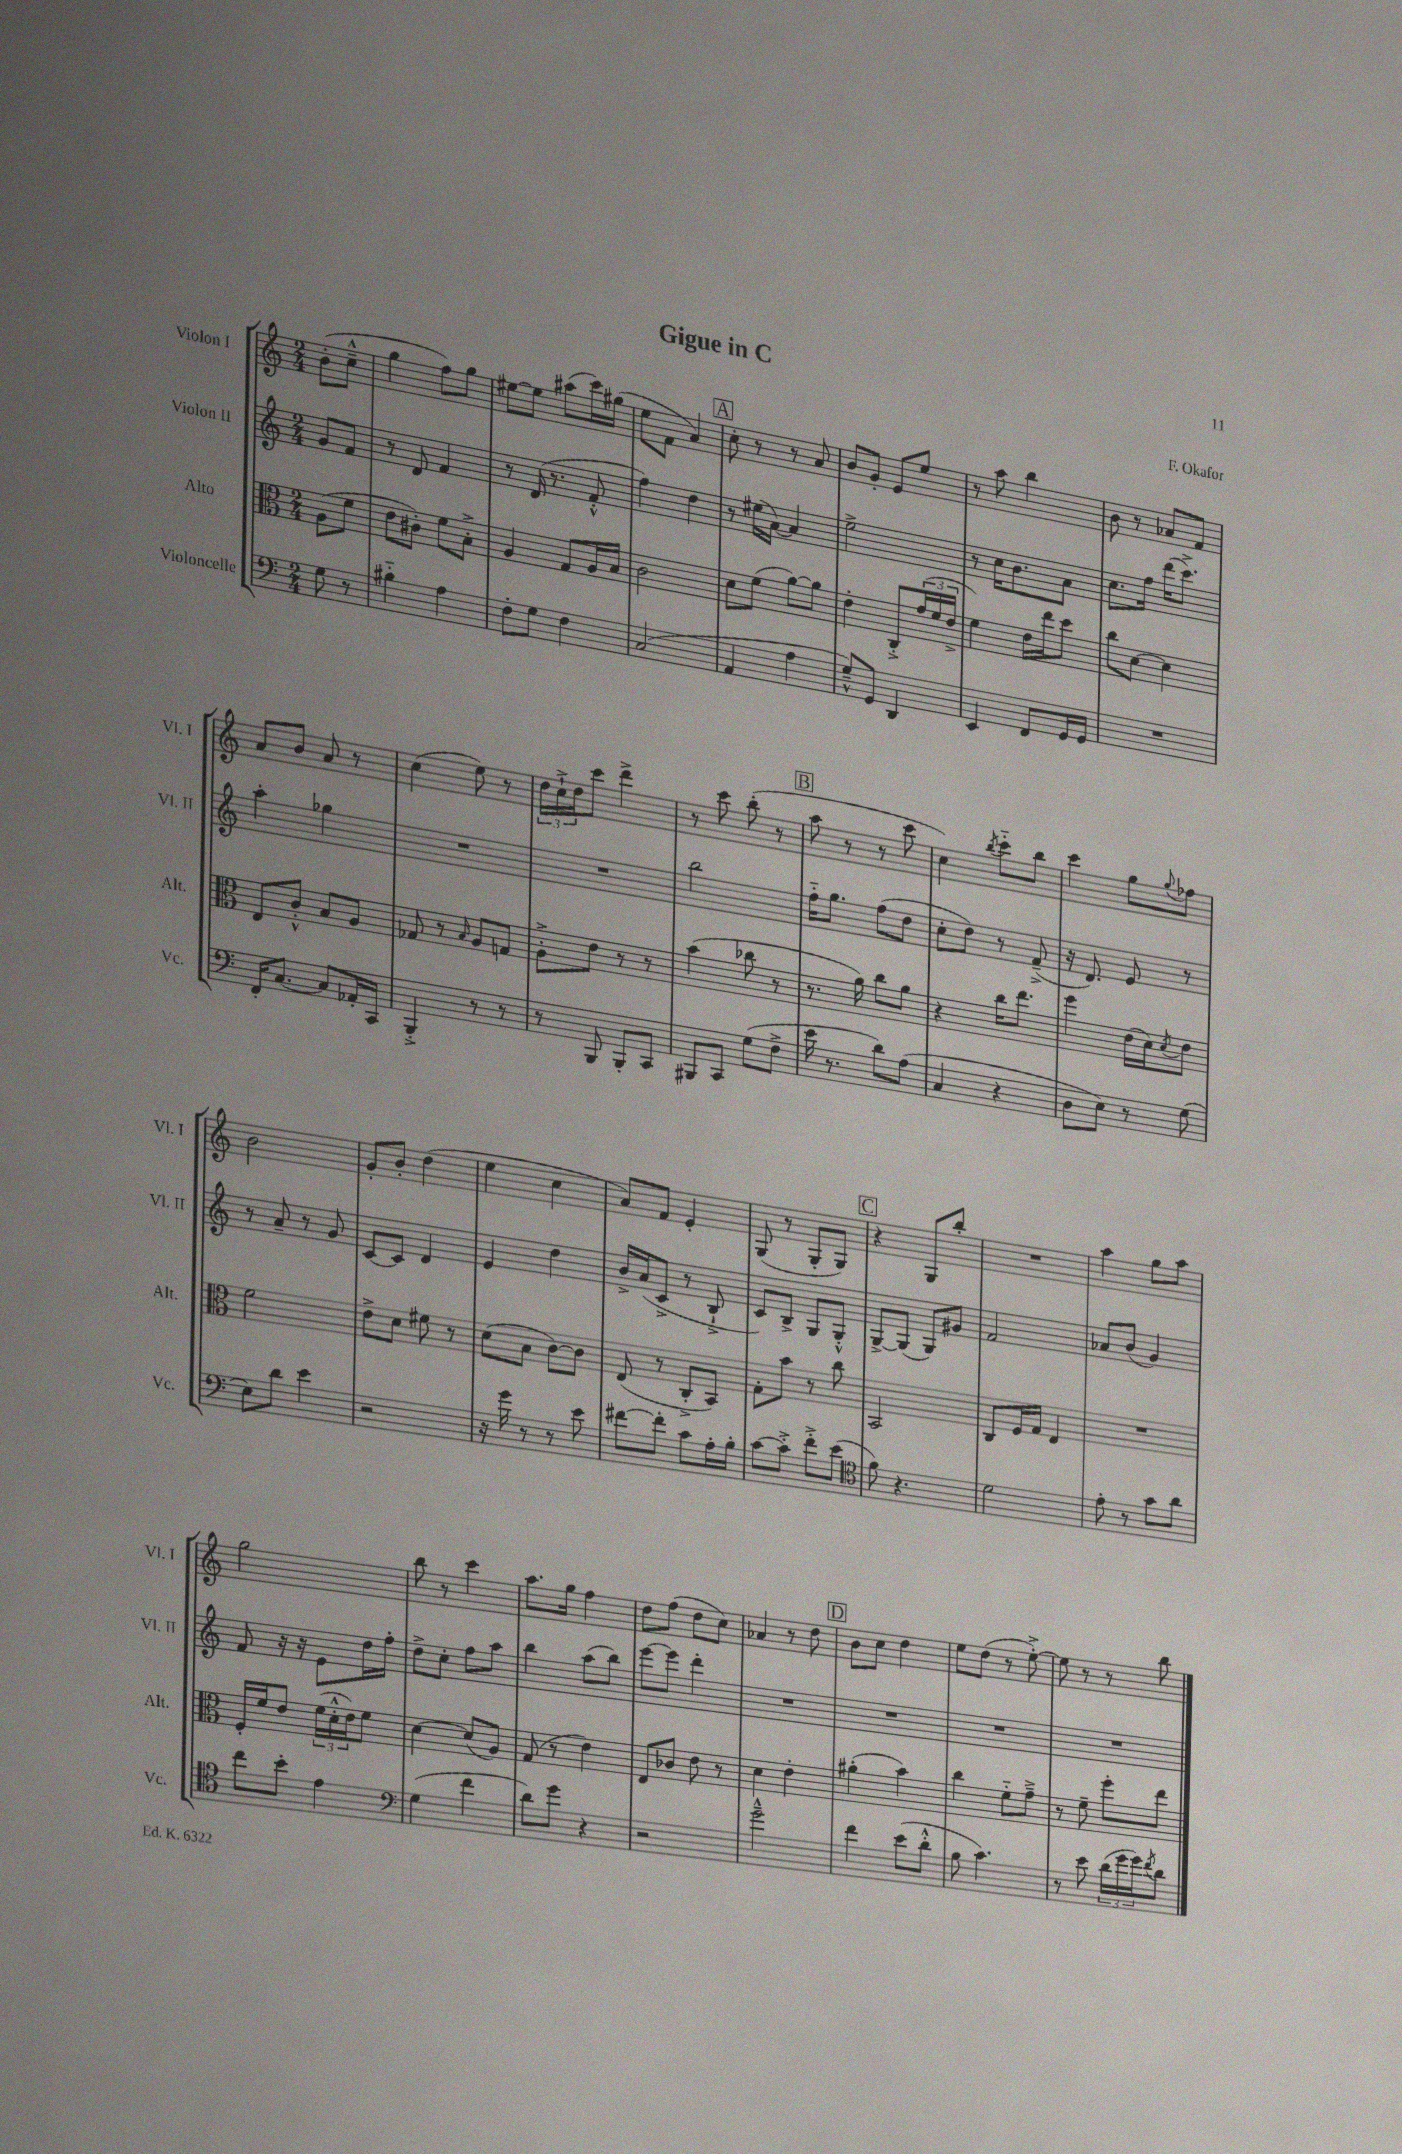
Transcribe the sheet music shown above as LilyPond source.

\header { title = "Gigue in C" composer = "F. Okafor" }
<<
\new StaffGroup <<
\new Staff = "s0" \with { instrumentName = "Violon I" shortInstrumentName = "Vl. I" } {
    \clef treble \key c \major \numericTimeSignature \time 2/4 \partial 4
    b'8-.( c''8---^ |
    g''4 f''8) g''8 |
    eis''8~ eis''8 ais''8( c'''16) gis''16( |
    e''8 f'8 a'4) |
    \mark \markup { \box "A" } c''8-. r8 r8 a'8 |
    b'8 g'8-. e'8 e''8 |
    r8 a''8 b''4 |
    b'8 r8 aes'8 f'8 |
    a'8 b'8 a'8 r8 |
    c''4( e''8) r8 |
    \tuplet 3/2 { d''16 c''16-!-> d''16 } c'''8 d'''4-> |
    r8 c'''8 b''8-.( r8 |
    \mark \markup { \box "B" } a''8 r8 r8 c'''8 |
    c''4) \acciaccatura { b''8 } c'''8-_ b''8 |
    c'''4 g''8 \appoggiatura { g''8 } fes''8 |
    b'2 |
    g'8-. b'8-. d''4( |
    e''4 c''4 |
    a'8) f'8 e'4-. |
    g8( r8 g8-. g8) |
    \mark \markup { \box "C" } r4 g8 b''8-. |
    R2 |
    a''4 g''8 a''8 |
    g''2 |
    b''8 r8 c'''4 |
    a''8. g''16 f''4 |
    d''8 f''8( d''8 c''8) |
    aes'4 r8 d''8 |
    \mark \markup { \box "D" } b'8 c''8 d''4 |
    e''8 d''8( r8 e''8~-.->) |
    e''8 r8 r8 b''8 \bar "|." |
}
\new Staff = "s1" \with { instrumentName = "Violon II" shortInstrumentName = "Vl. II" } {
    \clef treble \key c \major \numericTimeSignature \time 2/4 \partial 4
    g'8 f'8 |
    r8 d'8 f'4 |
    r8 d'16( r8. f'8-.-^ |
    f''4) d''4 |
    \mark \markup { \box "A" } r8 eis''16( a'16~) a'4 |
    e''2-> |
    r8 c''16 b'8. a'8 |
    c''8. f''16 d'''16( c'''8.->) |
    a''4-. ges''4 |
    R2 |
    R2 |
    b''2 |
    \mark \markup { \box "B" } f''16-_ g''8. f''8( d''8 |
    c''8-. d''8) r8 f'8--->( |
    r16 d'8.) e'8 r8 |
    r8 a'8-- r8 g'8 |
    c'8~ c'8 d'4 |
    e'4 d''4 |
    b'16-> a'16( c'8-> r8 b8-!-> |
    c'8) b8-> g8 g8-.-^ |
    \mark \markup { \box "C" } g8~-> g8( g8) gis'8 |
    f'2 |
    aes'8 b'8( g'4) |
    f'8 r16 r16 e'8 d''16 f''16-. |
    d''8-> c''8-. f''8 a''8 |
    b''4 a''8( b''8) |
    e'''8~ e'''8 d'''4-. |
    R2 |
    \mark \markup { \box "D" } R2 |
    R2 |
    R2 \bar "|." |
}
\new Staff = "s2" \with { instrumentName = "Alto" shortInstrumentName = "Alt." } {
    \clef alto \key c \major \numericTimeSignature \time 2/4 \partial 4
    a8( f'8 |
    e'8 cis'8-.) f'8 b8-.-> |
    a4 g8 a16 b16 |
    c'2 |
    \mark \markup { \box "A" } d'8 f'8( a'8~) a'8 |
    e'4-. c8-.-> \tuplet 3/2 { g'16( f'16 e'16-> } |
    f'4) e'16 e''16 d''8 |
    c''8 d'8~ d'4 |
    e8 c'8-.-^ b8 a8 |
    ges8 r8 \grace { b16 } a8 g8 |
    a8-.-> e'8 r8 r8 |
    b'4( ces''8 r8 |
    \mark \markup { \box "B" } r8. a'16) c''8 a'8 |
    r4 c''16 e''8. |
    f''4 e'16( d'16) \acciaccatura { d'8 } e'8 |
    f'2 |
    e'8-> d'8 fis'8 r8 |
    d'8( b8 c'8~) c'8 |
    e8( r8 c8-.-> b,8) |
    g8-. b'8 r8 c''8 |
    \mark \markup { \box "C" } b,2 |
    c8 f16 g16 e4 |
    R2 |
    f16-. f'16 e'8 \tuplet 3/2 { f'16( d'16-.-^ e'16) } f'8 |
    d'4~ d'8( a8) |
    g8( r8 e'4) |
    e8 ces'8 e'8 r8 |
    d'4 e'4-. |
    \mark \markup { \box "D" } ais'4-.( b'4) |
    c''4 f'8-_ g'8---> |
    r8 f'8-- f''8-. e''8 \bar "|." |
}
\new Staff = "s3" \with { instrumentName = "Violoncelle" shortInstrumentName = "Vc." } {
    \clef bass \key c \major \numericTimeSignature \time 2/4 \partial 4
    g8 r8 |
    bis4-_ a4 |
    f8-. g8 f4 |
    c2( |
    \mark \markup { \box "A" } a,4 a4 |
    g8---^) g,8 d,4 |
    e,4 f,8 g,16 g,16 |
    R2 |
    f,16-. c8.~ c8 aes,16-. c,16 |
    b,,4-.-> r8 r8 |
    r8 b,,8 b,,8-. c,8 |
    bis,,8 c,8 g8( f8-> |
    \mark \markup { \box "B" } e'16 r8. d'8) a8( |
    c4 r4 |
    d8 e8) r8 g8( |
    e8) d'8 e'4 |
    r2 |
    r16 g'16 r8 r8 e'8 |
    fis'8~ fis'8-. c'8 a16-. b16-. |
    c'8~ c'8-.-> f'8-.-> e'8( |
    \mark \markup { \box "C" } \clef tenor f'8) r4. |
    d'2 |
    e'8-. r8 g'8 a'8 |
    c''8 b'8-. e'4 |
    \clef bass g4( f'4 |
    d'8) g'8 r4 |
    r2 |
    g'2---^ |
    \mark \markup { \box "D" } f'4 e'8( d'8-.-^ |
    b8 c'4.) |
    r8 e'8 \tuplet 3/2 { d'16( g'16 g'16) } \acciaccatura { f'8 } d'8 \bar "|." |
}
>>
>>
\layout { \context { \Score \remove "Bar_number_engraver" } }
